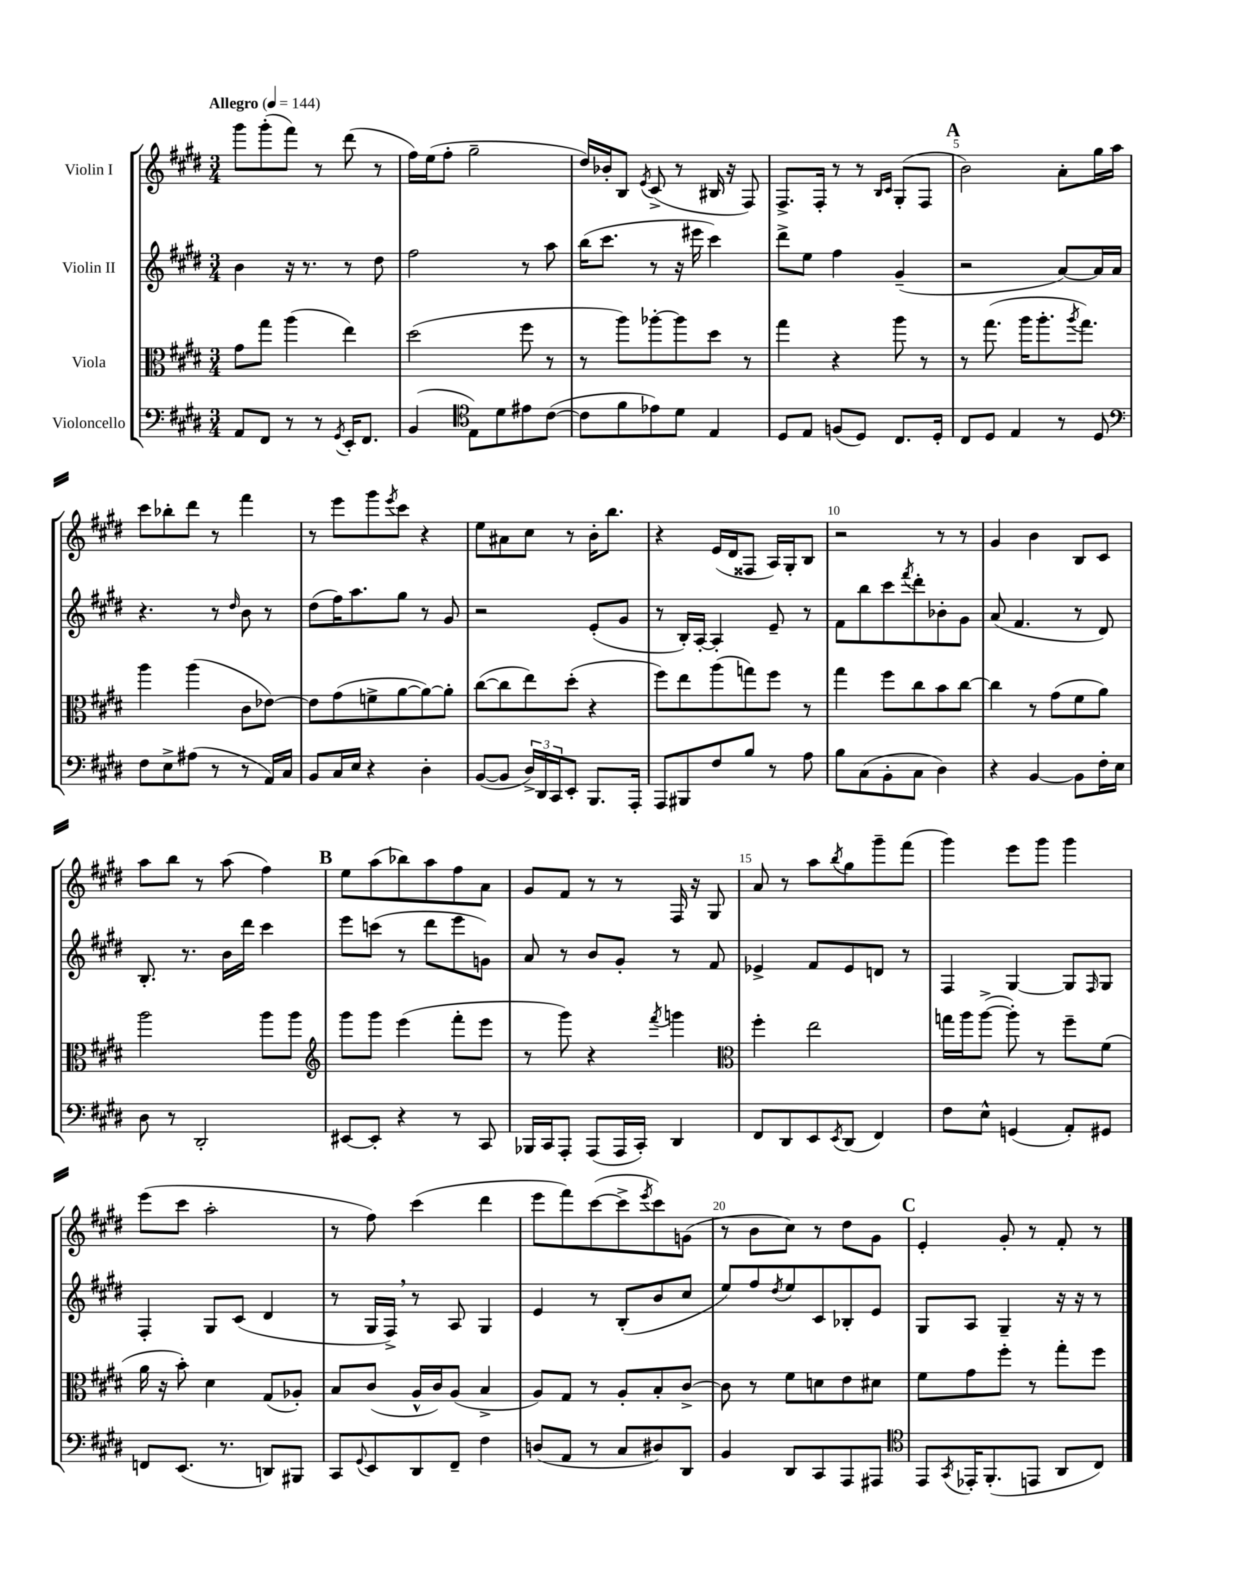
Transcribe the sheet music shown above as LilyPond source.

<<
\new StaffGroup <<
\new Staff = "s0" \with { instrumentName = "Violin I" } {
    \clef treble \key e \major \numericTimeSignature \time 3/4 \tempo "Allegro" 4 = 144
    gis'''8 gis'''8-.( fis'''8) r8 dis'''8( r8 |
    fis''16) e''16( fis''8-. gis''2-- |
    dis''16) bes'16-. b8 \acciaccatura { e'8 } cis'8->( r8 bis16 r16 fis8) |
    fis8.-> fis16-. r8 r8 \grace { b16 cis'16 } gis8-.( fis8 |
    \mark \markup { \bold "A" } b'2) a'8-. gis''16 a''16 |
    cis'''8 bes''8-. dis'''8 r8 fis'''4 |
    r8 e'''8 gis'''8 \acciaccatura { e'''8 } cis'''8 r4 |
    e''8 ais'8 cis''8 r8 b'16-. b''8. |
    r4 e'16( dis'16 fisis8 a16) gis16-. b8 |
    r2 r8 r8 |
    gis'4 b'4 b8 cis'8 |
    a''8 b''8 r8 a''8( fis''4) |
    \mark \markup { \bold "B" } e''8 a''8( bes''8) a''8 fis''8 a'8 |
    gis'8 fis'8 r8 r8 fis16 r16 gis8 |
    a'8 r8 a''8 \acciaccatura { b''8 } gis''8 gis'''8-- fis'''8( |
    gis'''4) e'''8 gis'''8 gis'''4 |
    e'''8( cis'''8 a''2-. |
    r8 fis''8) cis'''4( dis'''4 |
    e'''8 fis'''8) cis'''8~( cis'''8-> \acciaccatura { e'''8 } cis'''8) g'8( |
    r8 b'8 cis''8) r8 dis''8 gis'8 |
    \mark \markup { \bold "C" } e'4-. gis'8-. r8 fis'8-. r8 \bar "|." |
}
\new Staff = "s1" \with { instrumentName = "Violin II" } {
    \clef treble \key e \major \numericTimeSignature \time 3/4
    b'4 r16 r8. r8 dis''8 |
    fis''2 r8 a''8 |
    b''16( cis'''8. r8 r16 eis'''16 cis'''4) |
    dis'''8-> e''8 fis''4 gis'4--( |
    \mark \markup { \bold "A" } r2 a'8~) a'16 a'16 |
    r4. r8 \grace { dis''16 } b'8 r8 |
    dis''8( fis''16) a''8. gis''8 r8 gis'8 |
    r2 e'8-.( gis'8 |
    r8 b16-.) a16~-. a4-. e'8-- r8 |
    fis'8 b''8 cis'''8 \acciaccatura { fis'''8 } dis'''8-. bes'8-. gis'8 |
    a'8( fis'4. r8 dis'8) |
    b8.-. r8. b'16 dis'''16 cis'''4 |
    \mark \markup { \bold "B" } e'''8 c'''8( r8 dis'''8 e'''8 g'8) |
    a'8 r8 b'8 gis'8-. r8 fis'8 |
    ees'4-> fis'8 ees'8 d'8 r8 |
    fis4 gis4~ gis8 \grace { fis16 } gis8 |
    fis4-. gis8 cis'8( dis'4 |
    r8 gis16 fis16->) \breathe r8 a8 gis4 |
    e'4 r8 b8-.( b'8 cis''8 |
    e''8) fis''8 \acciaccatura { dis''8 } e''8 cis'8 bes8-. e'8 |
    \mark \markup { \bold "C" } gis8 a8 gis4-- r16 r16 r8 \bar "|." |
}
\new Staff = "s2" \with { instrumentName = "Viola" } {
    \clef alto \key e \major \numericTimeSignature \time 3/4
    gis'8 gis''8 a''4( e''4) |
    dis''2( fis''8 r8 |
    r8 a''8) aes''8~-. aes''8 dis''8 r8 |
    gis''4 r4 a''8 r8 |
    \mark \markup { \bold "A" } r8 gis''8.( a''16 a''8.-. \acciaccatura { a''8 } gis''8.) |
    a''4 a''4( cis'8 ees'8~) |
    ees'8 gis'8( f'8-> a'8~ a'8~) a'8-. |
    cis''8~( cis''8 e''8) dis''8-.( r4 |
    fis''8) e''8 a''8( g''8) fis''8 r8 |
    gis''4 fis''8 cis''8 b'8 cis''8~ |
    cis''4 r8 gis'8( fis'8 a'8) |
    a''2 a''8 a''8 |
    \mark \markup { \bold "B" } \clef treble gis'''8 gis'''8 e'''4( fis'''8-. e'''8 |
    r8 gis'''8) r4 \acciaccatura { fis'''8 } g'''4 |
    \clef alto fis''4-. e''2 |
    g''16 a''16 a''8~->( a''8-.) r8 fis''8-- fis'8( |
    a'16 r16 b'8-.) dis'4 gis8( aes8-.) |
    b8 cis'8( a16-^ cis'16) a8( b4-> |
    a8) gis8 r8 a8-. b8-. cis'8~-> |
    cis'8 r8 fis'8 d'8 e'8 dis'8 |
    \mark \markup { \bold "C" } fis'8 gis'8 fis''8-. r8 gis''8-. fis''8 \bar "|." |
}
\new Staff = "s3" \with { instrumentName = "Violoncello" } {
    \clef bass \key e \major \numericTimeSignature \time 3/4
    a,8 fis,8 r8 r8 \acciaccatura { gis,8 } e,16-. fis,8. |
    b,4( \clef tenor e8) dis'8 eis'8 cis'8~( |
    cis'8 fis'8 ees'8) dis'8 e4 |
    dis8 e8 f8( dis8) cis8. dis16-. |
    \mark \markup { \bold "A" } cis8 dis8 e4 r8 dis8 |
    \clef bass fis8 e8-> ais8( r8 r8 a,16) cis16 |
    b,8 cis16 e16 r4 dis4-. |
    b,8~( b,8 \tuplet 3/2 { dis16->) dis,16 cis,16 } e,8-. b,,8. a,,16-. |
    a,,8 bis,,8 fis8 b8 r8 a8 |
    b8 cis8( b,8-. cis8 dis4) |
    r4 b,4~ b,8 fis16-. e16 |
    dis8 r8 dis,2-. |
    \mark \markup { \bold "B" } eis,8~ eis,8-. r4 r8 cis,8 |
    bes,,16 cis,16 a,,8-. a,,8( a,,16 cis,16-.) dis,4 |
    fis,8 dis,8 e,8 \acciaccatura { e,8 } dis,8( fis,4) |
    fis8 e8-^ g,4( a,8-.) gis,8 |
    f,8 e,8.( r8. d,8) bis,,8 |
    cis,8 \appoggiatura { gis,8 } e,8 dis,8 fis,8-- fis4 |
    d8( a,8 r8 cis8 dis8) dis,8 |
    b,4 dis,8 cis,8 a,,8 ais,,8 |
    \mark \markup { \bold "C" } \clef tenor e,8 \acciaccatura { gis,8 } ees,16-. fis,8.-.( e,8 a,8 cis8) \bar "|." |
}
>>
>>
\layout { \context { \Score \override BarNumber.break-visibility = ##(#f #t #t) barNumberVisibility = #(every-nth-bar-number-visible 5) } }
